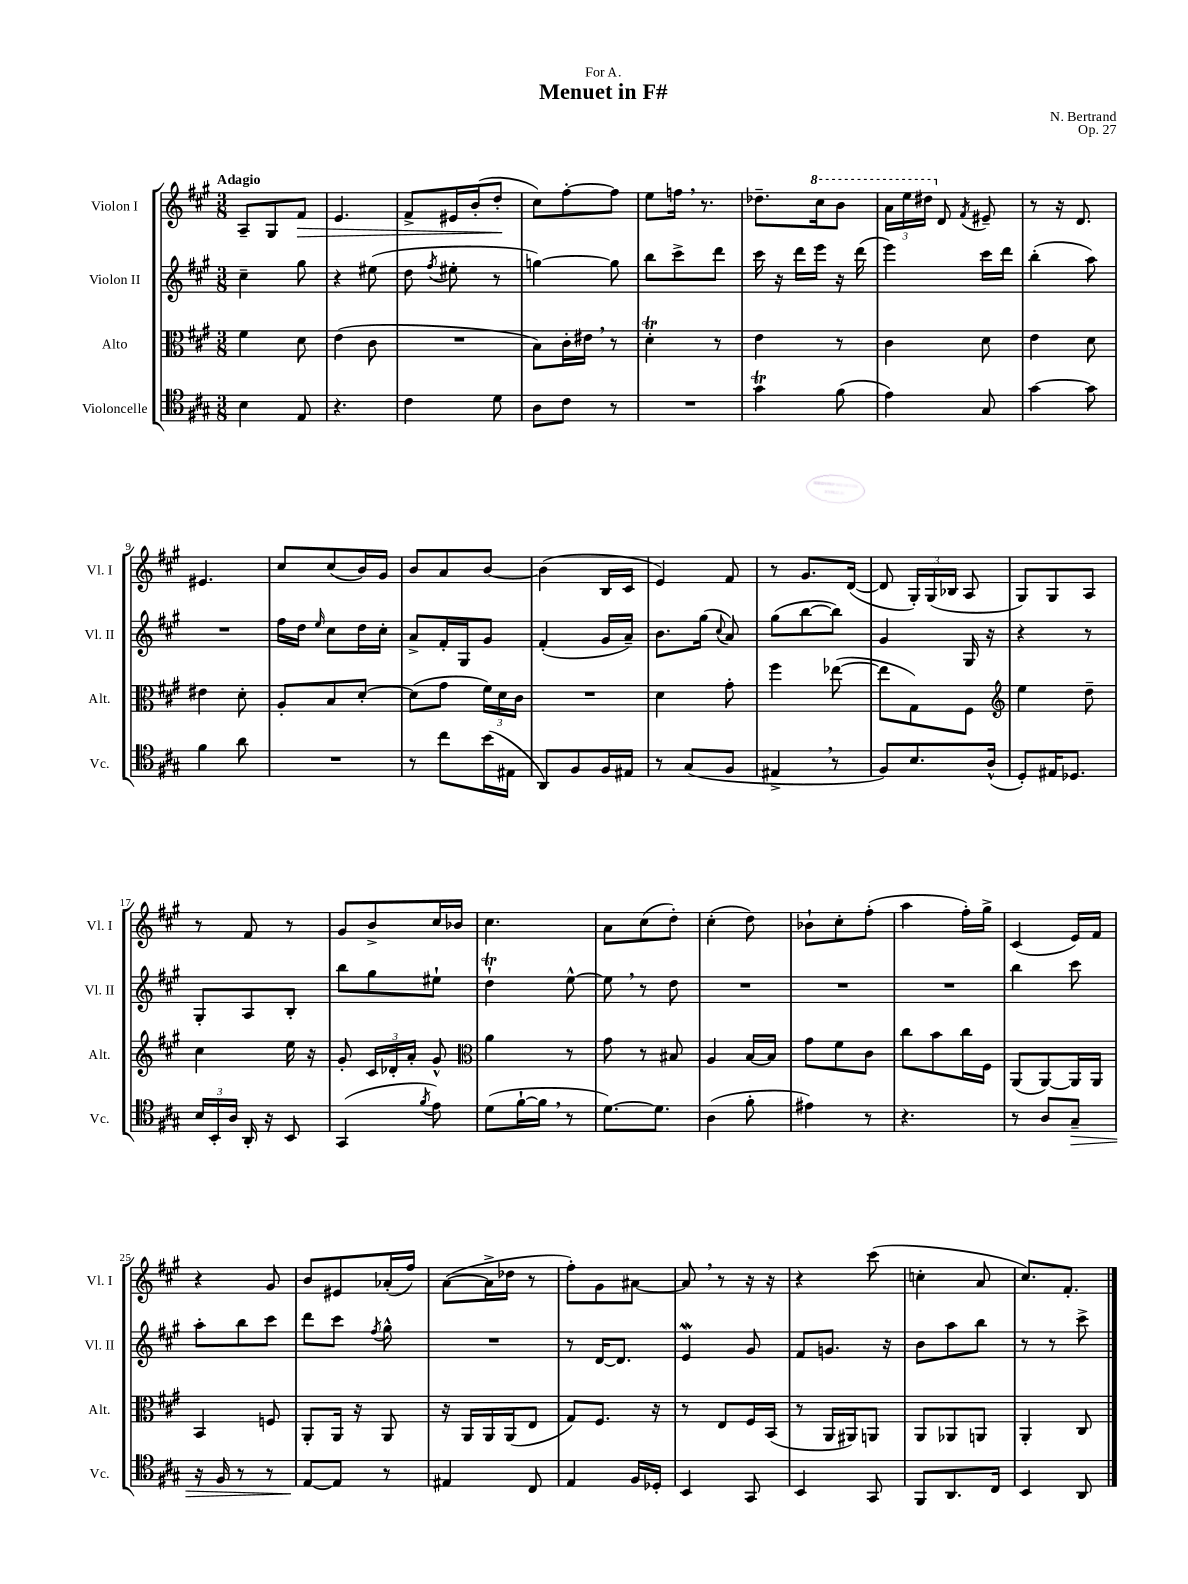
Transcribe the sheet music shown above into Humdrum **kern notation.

**kern	**kern	**kern	**kern
*staff4	*staff3	*staff2	*staff1
*clefC4	*clefC3	*clefG2	*clefG2
*k[f#c#g#]	*k[f#c#g#]	*k[f#c#g#]	*k[f#c#g#]
*M3/8	*M3/8	*M3/8	*M3/8
4B	4f#	4cc#~	8A~
.	.	.	8G#
8E	8d	8gg#	8f#
=	=	=	=
4.r	(4e	4r	4.e
.	8c#	(8ee#	.
=	=	=	=
4c#	4.r	8dd	8f#^
.	.	8qff#	.
.	.	8ee#'	16e#
.	.	.	(16b'
8d	.	8r	8dd'
=	=	=	=
8A	8B)	[4gg)	8cc#)
8c#	16c#'	.	[8ff#'
.	16e#	.	.
8r	8r	8gg]	8ff#]
=	=	=	=
4.r	4d'	8bb	8ee
.	.	8ccc#^	16ff
.	.	.	8.r
.	8r	8ddd	.
=	=	=	=
4g#	4e	16ccc#	8.dd-~
.	.	16r	.
.	.	16ddd	.
.	.	16eee	16ccc#
(8f#	8r	16r	8bb
.	.	(16ddd	.
=	=	=	=
4e)	4c#	4eee)	24aa
.	.	.	24eee
.	.	.	24ddd#
.	.	.	8d
.	.	.	8qf#
8G#	8d	16ccc#	8e#~
.	.	16ddd	.
=	=	=	=
[4g#	4e	(4bb'	8r
.	.	.	16r
.	.	.	8.d
8g#]	8d	8aa)	.
=	=	=	=
4f#	4e#	4.r	4.e#
8a	8d'	.	.
=	=	=	=
4.r	8A'	16ff#	8cc#
.	.	16dd	.
.	.	16qqee	.
.	8B	8cc#	(8cc#
.	[8d'	16dd	16b)
.	.	16cc#'	16g#
=	=	=	=
8r	(8d]	8a^	8b
8cc#	8g#	16f#'	8a
.	.	16G#	.
(16b	24f#)	8g#	[8b
.	24d	.	.
16E#	.	.	.
.	24c#	.	.
=	=	=	=
8AA)	4.r	(4f#'	(4b]
8F#	.	.	.
16F#	.	16g#	16B
16E#	.	16a~)	16c#
=	=	=	=
8r	4d	8.b	4e)
(8G#	.	.	.
.	.	(16gg#	.
.	.	8qqcc#	.
8F#	8g#'	8a)	8f#
=	=	=	=
4E#^	4ff#	(8gg#	8r
.	.	[8bb	8.g#
8r	([8ee-	8bb])	.
.	.	.	([16d
=	=	=	=
8F#)	8ee-]	4g#	8d]
8.B	8G#)	.	24G#')
.	.	.	(24G#
.	.	.	24B-
.	8F#	16G#	8A
(16A^^	.	16r	.
=	=	=	=
*	*clefG2	*	*
8D')	4ee	4r	8G#)
16E#	.	.	8G#
8.D-	.	.	.
.	8dd~	8r	8A
=	=	=	=
24B	4cc#	8G#'	8r
24BB'	.	.	.
24A	.	.	.
16AA'	.	8A	8f#
16r	.	.	.
8BB	16ee	8B'	8r
.	16r	.	.
=	=	=	=
(4GG#	8g#'	8bb	8g#
.	24c#	8gg#	8b^
.	24d-'	.	.
.	24a'	.	.
8qf#	.	.	.
8e)	8g#^^	8ee#`	16cc#
.	.	.	16b-
=	=	=	=
*	*clefC3	*	*
(8d	4a	4dd`	4.cc#
[16f#`	.	.	.
16f#]	.	.	.
8r	8r	[8ee^^	.
=	=	=	=
[8.d)	8g#	8ee]	8a
.	8r	8r	(8cc#
8.d]	.	.	.
.	8B#	8dd	8dd')
=	=	=	=
(4A	4A	4.r	(4cc#'
8f#'	[16B	.	8dd)
.	16B]	.	.
=	=	=	=
4e#)	8g#	4.r	8b-`
.	8f#	.	8cc#'
8r	8c#	.	(8ff#'
=	=	=	=
4.r	8cc#	4.r	4aa
.	8b	.	.
.	16cc#	.	16ff#')
.	16F#	.	16gg#^
=	=	=	=
8r	(8AA	4bb	(4c#
8A	[8AA)	.	.
8G#~	16AA]	8ccc#	16e)
.	16AA	.	16f#
=	=	=	=
16r	4BB	8aa'	4r
16F#	.	.	.
8r	.	8bb	.
8r	8F	8ccc#	8g#
=	=	=	=
[8E	8AA'	8ddd	8b
8E]	16AA	8ccc#	8e#
.	16r	.	.
.	.	8qff#	.
8r	8AA	8gg#^^	(16a-'
.	.	.	16ff#)
=	=	=	=
4E#	16r	4.r	([8a
.	16AA	.	.
.	16AA	.	16a^]
.	(16AA	.	16dd-
8C#	8E	.	8r
=	=	=	=
4E	8G#)	8r	8ff#')
.	8.F#	[16d	8g#
.	.	8.d]	.
16F#	.	.	[8a#
16D-'	16r	.	.
=	=	=	=
4BB	8r	4e	8a#]
.	8E	.	8r
8GG#	16F#	8g#	16r
.	(16BB	.	16r
=	=	=	=
4BB	8r	8f#	4r
.	16AA	8.g	.
.	16AA#)	.	.
8GG#	8AA	.	(8ccc#
.	.	16r	.
=	=	=	=
8FF#	8AA	8b	4cc'
8.AA	8AA-	8aa	.
.	8AA	8bb	8a
16C#	.	.	.
=	=	=	=
4BB	4AA'	8r	8.cc#)
.	.	8r	.
.	.	.	8.f#'
8AA	8C#	8ccc#^	.
==	==	==	==
*-	*-	*-	*-
